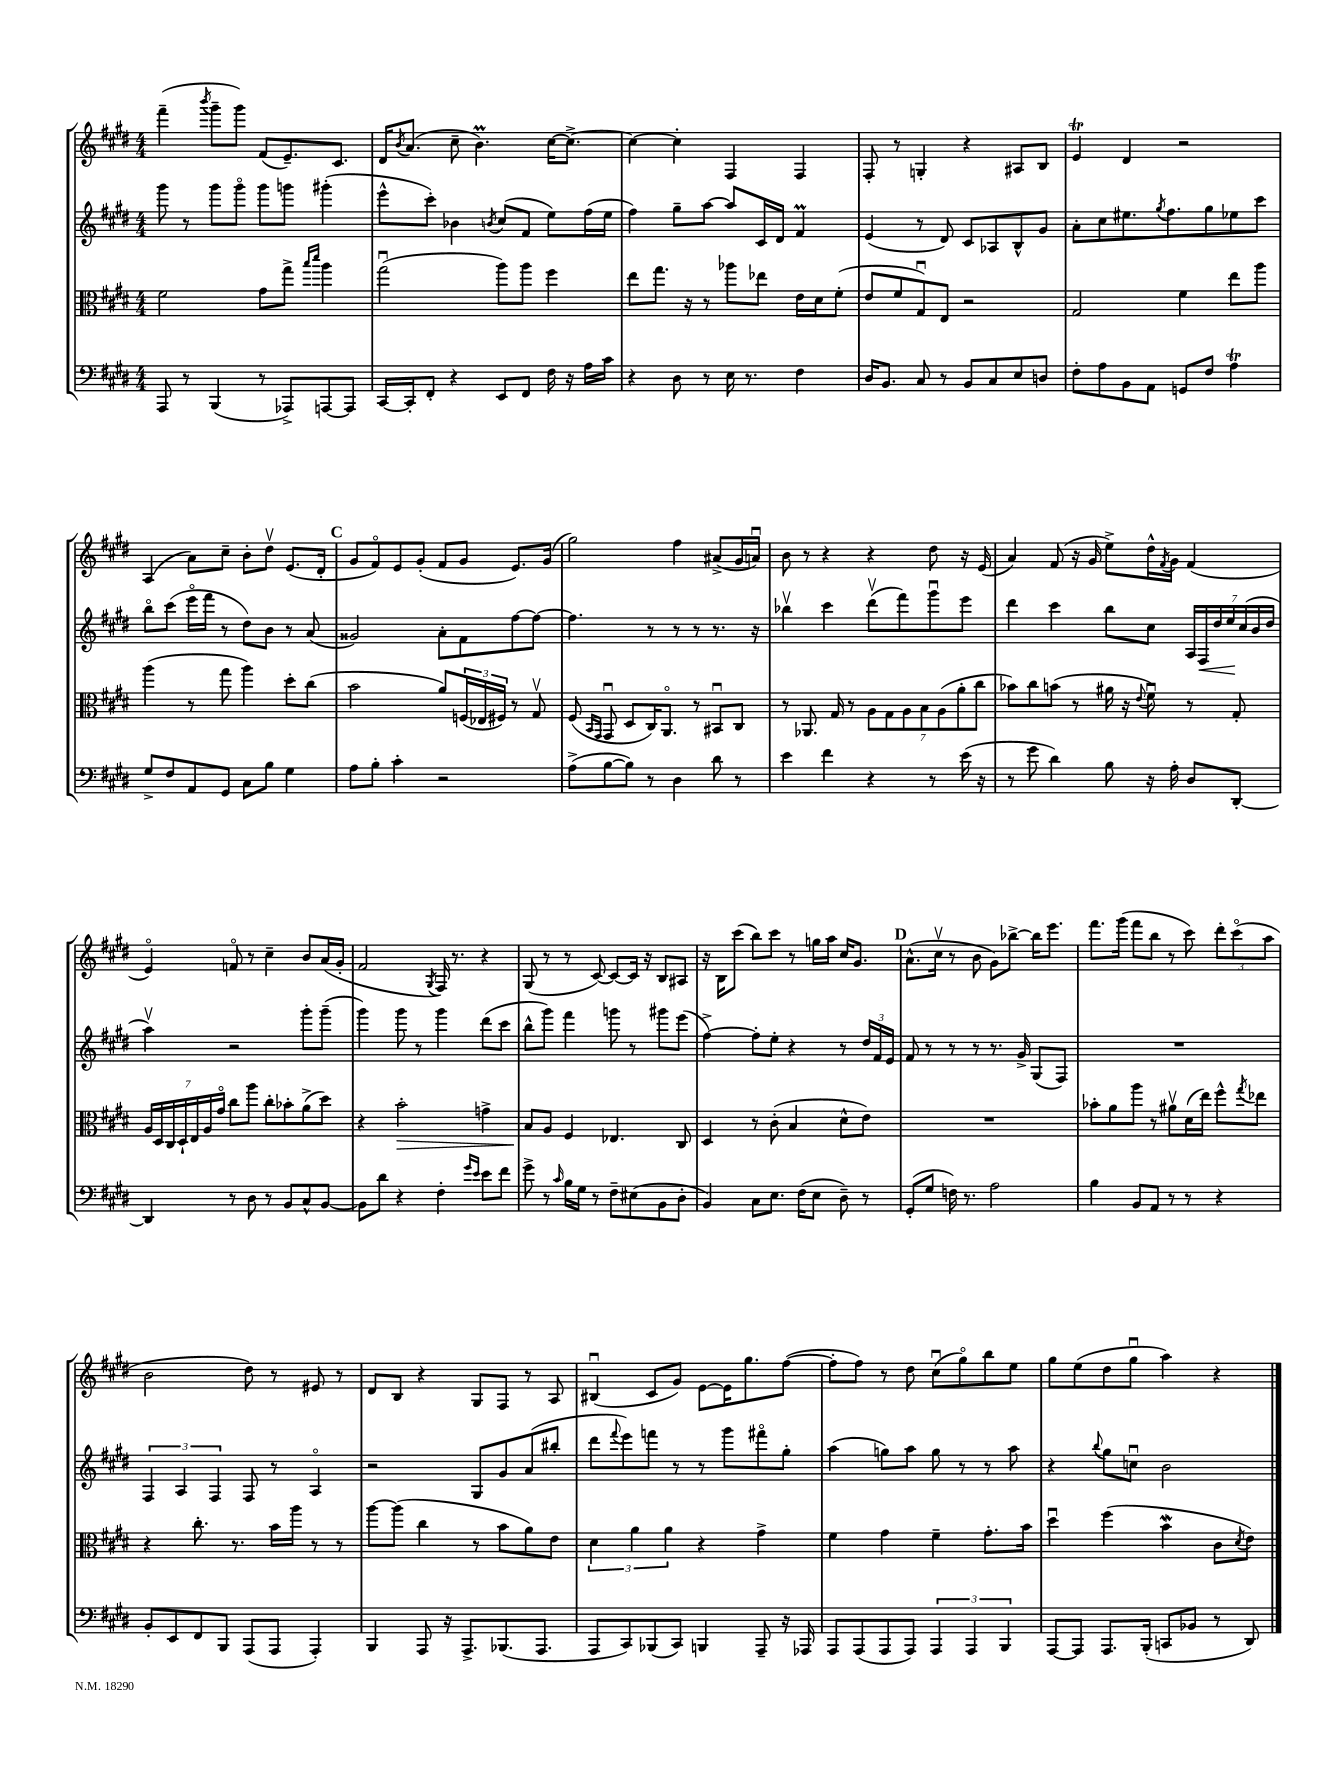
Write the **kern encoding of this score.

**kern	**kern	**dynam	**kern	**dynam	**kern
*part4	*part3	*part3	*part2	*part2	*part1
*staff4	*staff3	*staff3	*staff2	*staff2	*staff1
*clefF4	*clefC3	*	*clefG2	*	*clefG2
*k[f#c#g#d#]	*k[f#c#g#d#]	*	*k[f#c#g#d#]	*	*k[f#c#g#d#]
*M4/4	*M4/4	*	*M4/4	*	*M4/4
=14	=14	=14	=14	=14	=14
8AAA/	2f#\	.	8ggg#\	.	(4fff#~\
8r	.	.	8r	.	.
.	.	.	.	.	8qbbb/
(4BBB/	.	.	8ggg#\L	.	8ggg#~\L
.	.	.	8ggg#\J	.	8ggg#\J)
8r	8g#\L	.	8ggg#\L	.	(8f#/L
8AAA-X^/L)	8gg#^\J	.	8gggn\J	.	8.e~/)
.	16qqbb/LL	.	.	.	.
.	16qqddd#/JJ	.	.	.	.
[8AAAn/	4aa\	.	(4ggg#X'\	.	.
.	.	.	.	.	8.c#/J
8AAA/J]	.	.	.	.	.
=15	=15	=15	=15	=15	=15
[16CC#/LL	(2gg#u\	.	8eee^^\L	.	16d#/KL
.	.	.	.	.	8qb/
16CC#'/J]	.	.	.	.	(8.a/J
8FF#'/J	.	.	8ccc#'\J)	.	.
4r	.	.	4b-X\	.	8cc#~\
.	.	.	.	.	4.bM\)
.	.	.	8qbn/	.	.
8EE/L	8aa\L)	.	(8cc#/L	.	.
8FF#/J	8aa\J	.	8f#/J	.	.
16F#\	4ff#\	.	8ee\L)	.	[16cc#\KL
16r	.	.	.	.	8.cc#^\J_
16A\LL	.	.	(16ff#\L	.	.
16c#\JJ	.	.	16ee\JJ	.	.
=16	=16	=16	=16	=16	=16
4r	8ee\L	.	4ff#\)	.	4cc#\_
.	8.gg#\J	.	.	.	.
8D#\	.	.	8gg#~\L	.	4cc#'\]
.	16r	.	.	.	.
8r	8r	.	[8aa\J	.	.
16E\	8aa-X\L	.	8aa/L]	.	4F#/
8.r	.	.	.	.	.
.	8ee-X\J	.	16c#/L	.	.
.	.	.	16d#/JJ	.	.
4F#\	16e\LL	.	4f#M/	.	4F#/
.	16d#\J	.	.	.	.
.	(8f#'\J	.	.	.	.
=17	=17	=17	=17	=17	=17
16D#/KL	8e/L	.	(4e/	.	8F#'/
8.BB/J	.	.	.	.	.
.	8f#/	.	.	.	8r
8C#/	8G#u/)	.	8r	.	4Gn'/
8r	8E/J	.	8d#/)	.	.
8BB/L	2r	.	8c#/L	.	4r
8C#/	.	.	8A-X/	.	.
8E/	.	.	8B^^/	.	8A#X/L
8Dn/J	.	.	8g#/J	.	8B/J
=18	=18	=18	=18	=18	=18
8F#'\L	2G#/	.	8a'\L	.	4eT/
8A\	.	.	8cc#\	.	.
8BB\	.	.	8.ee#X\	.	4d#/
8AA\J	.	.	.	.	.
.	.	.	8qgg#/	.	.
.	.	.	8.ff#\	.	.
8GGn/L	4f#\	.	.	.	2r
8F#/J	.	.	8gg#\	.	.
4AT\	8ee\L	.	8ee-X\	.	.
.	8aa\J	.	8ccc#\J	.	.
!!LO:LB:g=z
=19	=19	=19	=19	=19	=19
8G#^/L	(4aa\	.	8bb\L	.	(4A/
8F#/	.	.	(8ccc#\J	.	.
8AA/	8r	.	16eee\LL	.	8a\L)
.	.	.	16fff#\JJ	.	.
8GG#/J	8gg#\	.	8r	.	8cc#~\J
8C#\L	4aa\)	.	8dd#\L)	.	8b'\L
8B\J	.	.	8b\J	.	8dd#v\J
4G#\	8dd#'\L	.	8r	.	(8.e/L
.	(8cc#\J	.	(8a/	.	.
.	.	.	.	.	16d#'/Jk
!!LO:REH:place=s1:t=C
=20	=20	=20	=20	=20	=20
8A\L	2b\	.	2g##X/)	.	8g#/L
8B'\J	.	.	.	.	8f#/)
4c#'\	.	.	.	.	8e/
.	.	.	.	.	(8g#'/J
2r	8a/L)	.	8a'\L	.	8f#/L
.	(24Fn/L	.	8f#\	.	8g#/J
.	24E-X/	.	.	.	.
.	24F#X/JJ)	.	.	.	.
.	8r	.	[8ff#\	.	8.e/L)
.	8G#v/	.	8ff#\J_	.	.
.	.	.	.	.	(16g#/Jk
=21	=21	=21	=21	=21	=21
(8A^\L	(8F#/	.	4.ff#\]	.	2gg#\)
.	16qqBB/LL	.	.	.	.
.	16qqGG#/JJ	.	.	.	.
[8B\	8GG#u/	.	.	.	.
8B\J])	8D#/L	.	.	.	.
8r	16C#/K)	.	8r	.	.
.	8.AA/J	.	.	.	.
4D#\	.	.	8r	.	4ff#\
.	8r	.	8r	.	.
8d#\	8BB#Xu/L	.	8.r	.	(8a#X^/L
8r	8C#/J	.	.	.	16g#/L
.	.	.	16r	.	16anu/JJ)
=22	=22	=22	=22	=22	=22
4e\	8r	.	4bb-Xv\	.	8b\
.	8.AA-X/	.	.	.	8r
4f#\	.	.	4ccc#\	.	4r
.	16G#/	.	.	.	.
.	8r	.	.	.	.
4r	14A\L	.	(8ddd#v\L	.	4r
.	14G#\	.	.	.	.
.	.	.	8fff#\)	.	.
.	14A\	.	.	.	.
.	14B\	.	.	.	.
8r	.	.	8ggg#u\	.	8dd#\
.	(14A\	.	.	.	.
.	14a'\	.	.	.	.
(16e\	.	.	8eee\J	.	16r
.	14cc#\J	.	.	.	.
16r	.	.	.	.	(16e/
=23	=23	=23	=23	=23	=23
8r	8b-X\L)	.	4ddd#\	.	4a/)
8g#\	8cc#\	.	.	.	.
4d#\)	(8bn\J	.	4ccc#\	.	(8f#/
.	8r	.	.	.	16r
.	.	.	.	.	16g#/
8B\	16a#X\	.	8bb\L	.	8ee^\L)
.	16r	.	.	.	.
.	8qqe/	.	.	.	.
16r	8f#u\)	.	8cc#\J	.	16dd#^^\L
.	.	.	.	.	8qf#/
16A'\	.	.	.	.	16g#\JJ
8D#/L	8r	.	28A/LL	.	(4f#/
!	!	!	!	!LO:HP:b	!
.	.	.	28F#/	<	.
.	.	.	28dd#/	.	.
.	.	.	28ee/	.	.
[8DD#'/J	8G#'/	.	.	.	.
.	.	.	(28cc#/	[	.
.	.	.	28b/	.	.
.	.	.	28dd#/JJ	.	.
!!LO:LB:g=z
=24	=24	=24	=24	=24	=24
4DD#/]	28A/LL	.	4aav\)	.	4e/)
.	28D#/	.	.	.	.
.	28C#/	.	.	.	.
.	28D#`/	.	.	.	.
.	28E/	.	.	.	.
.	28A/	.	.	.	.
.	28g#/JJ	.	.	.	.
8r	8cc#\L	.	2r	.	8fn/
8D#\	8aa\J	.	.	.	8r
8r	8cc#'\L	.	.	.	4cc#~\
8BB/L	8b-X'\	.	.	.	.
8C#^^/	(8a^\	.	8ggg#'\L	.	8b/L
[8BB/J	8dd#\J)	.	(8ggg#~\J	.	(16a/L
.	.	.	.	.	16g#'/JJ
=25	=25	=25	=25	=25	=25
8BB\L]	4r	.	4ggg#\)	.	2f#/
8d#\J	.	.	.	.	.
!	!	!LO:HP:b	!	!	!
4r	2b'\	>	8ggg#\	.	.
.	.	.	8r	.	.
.	.	.	.	.	8qG#/
4F#'\	.	.	4ggg#\	.	16F#/)
.	.	.	.	.	8.r
16qqg#/LL	.	.	.	.	.
16qqe/JJ	.	.	.	.	.
8e\L	4gn^\	.	(8ddd#\L	.	4r
8f#\J	.	.	8ccc#\J	.	.
=26	=26	=26	=26	=26	=26
8g#^\	8B/L	.	8bb^^\L	.	(8G#/
8r	8A/J	]	8ggg#\J)	.	8r
16qqc#/	.	.	.	.	.
16B\LL	4F#/	.	4fff#\	.	8r
16G#\JJ	.	.	.	.	.
8r	.	.	.	.	[8c#/)
8F#~\L	4.E-X/	.	8gggn\	.	8c#/L_
(8E#X\	.	.	8r	.	16c#/Jk]
.	.	.	.	.	16r
8BB\	.	.	8ggg#X\L	.	8B/L
8D#'\J	8C#/	.	(8eee\J	.	8A#X/J
=27	=27	=27	=27	=27	=27
4BB/)	4D#/	.	[4ff#^\)	.	16r
.	.	.	.	.	16B\KL
.	.	.	.	.	(8ccc#\J
8C#\L	8r	.	8ff#'\L]	.	8bb\L)
8.E\J	(8c#'\	.	8ee'\J	.	8ccc#\J
.	4B/	.	4r	.	8r
(16F#\KL	.	.	.	.	.
8E\J	.	.	.	.	16ggn\LL
.	.	.	.	.	16aa\JJ
8D#~\)	8d#^^\L	.	8r	.	16cc#/KL
.	.	.	.	.	8.g#/J
8r	8e\J)	.	24dd#/LL	.	.
.	.	.	24f#/	.	.
.	.	.	24e/JJ	.	.
!!LO:REH:place=s1:t=D
=28	=28	=28	=28	=28	=28
(8GG#'/L	1r	.	8f#/	.	(8.a^^\L
8G#/J	.	.	8r	.	.
.	.	.	.	.	16cc#v\Jk
16Fn\)	.	.	8r	.	8r
8.r	.	.	.	.	.
.	.	.	8r	.	8b\
2A\	.	.	8.r	.	8g#\L)
.	.	.	.	.	[8bb-X^\J
.	.	.	16g#^/	.	.
.	.	.	(8G#/L	.	16bb-\KL]
.	.	.	.	.	8.eee\J
.	.	.	8F#/J)	.	.
=29	=29	=29	=29	=29	=29
4B\	8b-X'\L	.	1r	.	8.fff#\L
.	8a\	.	.	.	.
.	.	.	.	.	(16ggg#\Jk
8BB/L	8aa\J	.	.	.	8fff#\L
8AA/J	8r	.	.	.	8bb\J
8r	8a#Xv\L	.	.	.	8r
8r	(16d#\L	.	.	.	8ccc#\)
.	16ee\JJ)	.	.	.	.
4r	8ff#^^\L	.	.	.	12ddd#'\L
.	.	.	.	.	(12ccc#\
.	8qgg#/	.	.	.	.
.	8ee-X\J	.	.	.	.
.	.	.	.	.	12aa\J
!!LO:LB:g=z
=30	=30	=30	=30	=30	=30
8BB'/L	4r	.	6F#/	.	2b\
8EE/	.	.	.	.	.
.	.	.	6A/	.	.
8FF#/	8.cc#'\	.	.	.	.
.	.	.	6F#/	.	.
8BBB/J	.	.	.	.	.
.	8.r	.	.	.	.
(8AAA/L	.	.	8F#/	.	8dd#\)
8AAA/J	16b\LL	.	8r	.	8r
.	16aa\JJ	.	.	.	.
4AAA'/)	8r	.	4A/	.	8e#X/
.	8r	.	.	.	8r
=31	=31	=31	=31	=31	=31
4BBB/	[8aa\L	.	2r	.	8d#/L
.	(8aa\J]	.	.	.	8B/J
8AAA/	4cc#\	.	.	.	4r
16r	.	.	.	.	.
8.AAA^/L	.	.	.	.	.
.	8r	.	8G#/L	.	8G#/L
(8.BBB-X/	8b\L	.	8g#/	.	8F#/J
.	8a\)	.	(8a/	.	8r
8.AAA/J	.	.	.	.	.
.	8e\J	.	8bb#X'/J	.	8A/
=32	=32	=32	=32	=32	=32
8AAA/L	6d#\	.	8ddd#\L	.	(4B#Xu/
.	.	.	8qqfff#/	.	.
8CC#/)	.	.	8eee\)	.	.
.	6a\	.	.	.	.
(8BBB-X/	.	.	8fffn\J	.	8c#/L
.	6a\	.	.	.	.
8CC#/J)	.	.	8r	.	8g#/J)
4BBBn/	4r	.	8r	.	[8e\L
.	.	.	8ggg#\L	.	16e\K]
.	.	.	.	.	8.gg#\
8AAA~/	4g#^\	.	8fff#X\	.	.
16r	.	.	8gg#'\J	.	([8ff#\J
16AAA-X/	.	.	.	.	.
=33	=33	=33	=33	=33	=33
8AAA/L	4f#\	.	(4aa\	.	8ff#'\L]
(8AAA/	.	.	.	.	8ff#\J)
8AAA/	4g#\	.	8ggn\L)	.	8r
8AAA/J)	.	.	8aa\J	.	8dd#\
6AAA/	4f#~\	.	8gg\	.	(8cc#u\L
.	.	.	8r	.	8gg#\)
6AAA/	.	.	.	.	.
.	8.g#'\L	.	8r	.	8bb\
6BBB/	.	.	.	.	.
.	.	.	8aa\	.	8ee\J
.	16b\Jk	.	.	.	.
=34	=34	=34	=34	=34	=34
[8AAA/L	4dd#u\	.	4r	.	8gg#\L
8AAA/J]	.	.	.	.	(8ee\
.	.	.	8qqbb/	.	.
8.AAA/L	(4ff#\	.	8gg#\L	.	8dd#\
.	.	.	8ccnu\J	.	8gg#u\J
(16BBB'/Jk	.	.	.	.	.
8CCn/L	4bW\	.	2b\	.	4aa\)
8BB-X/J	.	.	.	.	.
8r	8c#\L	.	.	.	4r
.	8qd#/	.	.	.	.
8DD#/)	8e\J)	.	.	.	.
==	==	==	==	==	==
*-	*-	*-	*-	*-	*-
